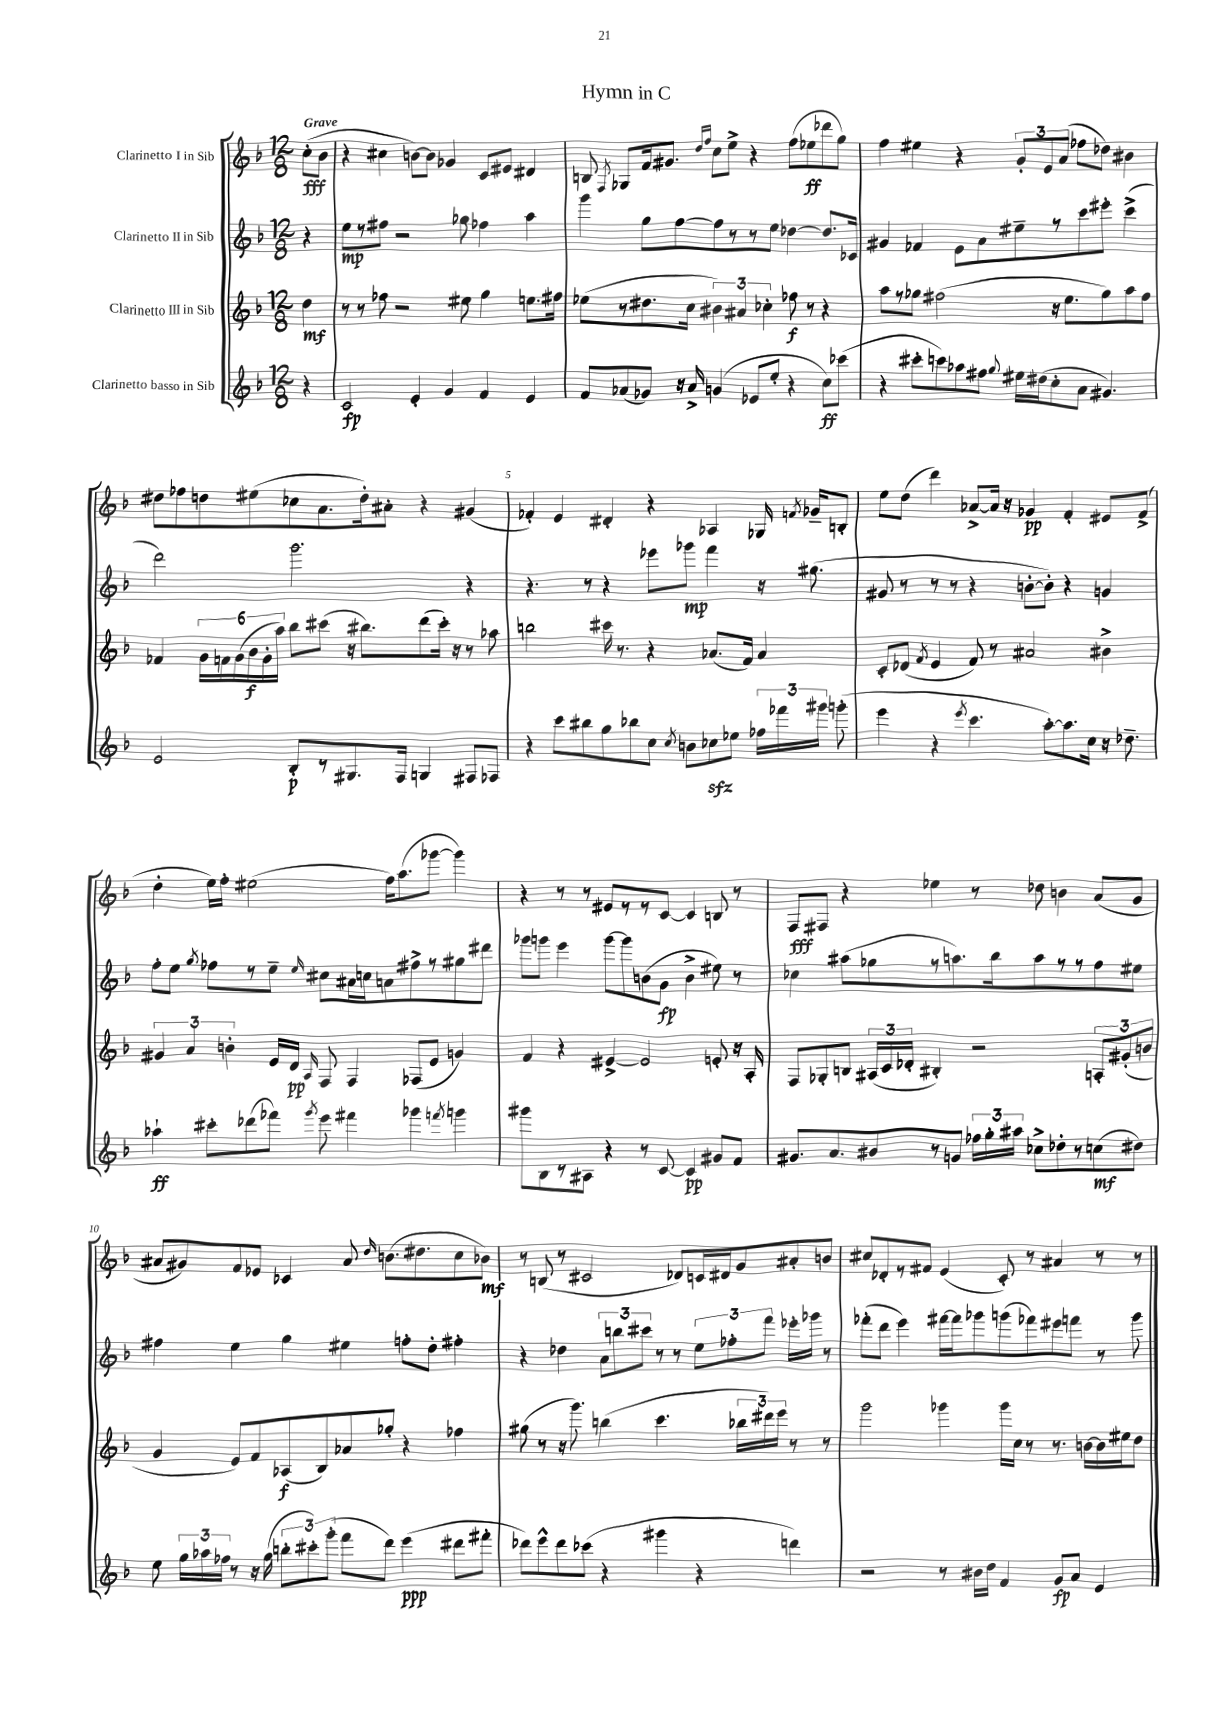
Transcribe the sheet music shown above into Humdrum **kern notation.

**kern	**kern	**kern	**kern
*staff4	*staff3	*staff2	*staff1
*clefG2	*clefG2	*clefG2	*clefG2
*k[b-]	*k[b-]	*k[b-]	*k[b-]
*M12/8	*M12/8	*M12/8	*M12/8
4r	4dd	4r	(8cc'
.	.	.	8b-
=	=	=	=
2c	8r	8ee	4r
.	8r	8r	.
.	8ff-	8ff#	4cc#
.	2r	2r	.
4e'	.	.	[8b)
.	.	.	8b]
4g	.	.	4g-
.	8ee#	8gg-	.
4f	4gg	4ff-	8c
.	.	.	8e#
4e	8.ee	4aa	4d#
.	16ff#	.	.
=	=	=	=
8f	(8ee-	4ggg	8B
.	.	.	8qF
(8a-	8r	.	8G-
8g-)	8.dd#	8gg	16f
.	.	.	8.g#
16r	.	[8ff	.
16a-^	16cc	.	.
.	.	.	16qqdd
.	.	.	16qqff
(4g	6b#)	8ff]	8cc
.	.	8r	8ee^
.	6a#	.	.
8e-	.	8r	4r
.	6cc-'	.	.
8ee'	.	8ee	.
4r	8ff-	[4dd-	(8ff
.	8r	.	8ee-
8cc)	4r	8.dd-]	8ddd-
(8ccc-	.	.	8gg)
.	.	16c-	.
=	=	=	=
4r	8aa	4g#	4ff
.	8r	.	.
8ccc#'	8gg-	4f-	4ee#
8ccc)	(2ff#	.	.
8aa-	.	8e	4r
8ff#	.	8a	.
8qqgg	.	.	.
16ee#	.	8ee#~	12g'
(16dd#	.	.	.
.	.	.	12e
8cc'	16r	8r	.
.	.	.	(12a
.	8.ee	.	.
8a	.	8ccc	8ff-
4.g#)	8gg-)	8eee#'	8dd-)
.	8aa	(4ccc^	4b#
.	8ff#	.	.
=	=	=	=
2e	4f-	2ddd)	8dd#
.	.	.	8ff-
.	24g	.	8dd
.	24f	.	.
.	(24g	.	.
.	24b-	.	(8ee#
.	24g'	.	.
.	24aa)	.	.
8B-'	8bb-	2.ggg	8cc-
8r	(8ccc#	.	8.a
8.G#	16r	.	.
.	8.bb#)	.	16dd')
.	.	.	8a#'
16F	.	.	.
4G	(8ddd	.	4r
.	16ccc#')	.	.
.	16r	.	.
8F#	8r	4r	(4g#
8F-	8aa-	.	.
=	=	=	=
4r	2bb	4.r	4f-')
8ccc	.	.	4e
8bb#	.	8r	.
8gg	16ccc#	4r	4d#'
.	8.r	.	.
8bb-	.	.	.
8cc	4r	8eee-	4r
8qcc	.	.	.
8b	.	8ggg-	.
8cc-	(8.a-	4fff	4A-
8ee-	.	.	.
.	16f)	.	.
24ff-	4a-	16r	16G-
24fff-	.	.	.
.	.	.	8qf
.	.	(8.gg#	16g-~
24ggg#	.	.	.
(8ggg'	.	.	8B'
=	=	=	=
4eee	8c'	8g#	8ee
.	(8d-	8r	(8dd
.	8qf	.	.
4r	4e	8r	4ddd)
.	.	8r	.
8qeee	.	.	.
4.ccc	8f)	4r	[8a-^
.	8r	.	16a-]
.	.	.	16r
.	2a#	[8b'	4g-
[8aa')	.	8b'])	.
8.aa]	.	4r	4f'
16cc	.	.	.
16r	4b#^	4g	8e#
8.dd-~	.	.	.
.	.	.	(8f^
=	=	=	=
4aa-`	6g#	8ff'	4dd'
.	.	8ee	.
.	6a	.	.
.	.	8qgg	.
8ccc#'	.	8ff-	16ee)
.	.	.	16ff'
.	6b'	.	.
(8ddd-	.	8r	(2ee#
8fff-)	16e	8ee~	.
.	16d	.	.
8qggg	16qqA	16qqee	.
8eee	8F	8cc#	.
4fff#	4F	16a#	.
.	.	16cc	.
.	.	8a	16ff)
.	.	.	(8.aa
4ggg-	(8F-	8ff#^	.
.	8e	8r	[8ggg-
8qfff	.	.	.
4ggg	4g)	8gg#	4ggg-])
.	.	8ddd#	.
=	=	=	=
8ggg#	4f	8ggg-	4r
8B-	.	8ggg	.
8r	4r	4eee	8r
8A#	.	.	8r
4r	[4e#^	[8ggg	8e#
.	.	8ggg]	8r
8r	2e#]	(8b	8r
[8c	.	8g	[8c
4c]	.	4b^	4c]
8g#	8e'	8ee#)	8B
8f	16r	8r	8r
.	16A'	.	.
=	=	=	=
8.g#	8F	4cc-	8F
.	8G-'	.	8F#
8.a	.	.	.
.	8B	(8aa#	4r
8b#	(24A#	8gg-	.
.	24c	.	.
.	24d-'	.	.
8r	4B#')	8r	4ee-
8g	.	8.aa)	.
24ff-	2r	.	8r
24gg'	.	.	.
.	.	16bb-	.
24aa#	.	.	.
8cc-^	.	8aa	8dd-
8dd-'	.	8r	4b
8r	.	8r	.
(8cc	12A'	8ff	(8a
.	(12g#'	.	.
8dd#)	.	8ee#	8g
.	12b	.	.
=	=	=	=
8ee	4g	4ff#	8a#
24gg	.	.	8g#)
24aa-	.	.	.
24ff-	.	.	.
8r	8e)	4ee	8f
16r	8f	.	8e-
(16gg	.	.	.
12bb'	(8A-	4gg	4c-
12ccc#')	.	.	.
.	8B-)	.	.
(12ggg'	.	.	.
8fff	8a-	4ee#	8a#
.	.	.	16qqdd
8ddd)	8gg-'	.	(8.b
(4eee	4r	8ff'	.
.	.	.	8.dd#
.	.	8dd'	.
8ddd#	4ff-	4ff#'	8cc
8fff#'	.	.	8b-)
=	=	=	=
8ddd-)	(8gg#	4r	8r
8eee^^	8r	.	(8B
8ddd-	16r	4dd-	8r
.	8.ggg)	.	.
(8ccc-	.	.	2c#
4r	(4bb	12a	.
.	.	12bb	.
.	.	12ccc#	.
4ggg#	4.ccc	8r	.
.	.	8r	8d-)
4r	.	12ee	16c
.	.	.	16d#
.	.	12ff-'	.
.	24bb-	.	8g
.	24ddd#)	12fff	.
.	24eee	.	.
4ddd)	8r	16eee-'	8a#'
.	.	16ggg-	.
.	8r	8r	8b
=	=	=	=
2r	2ggg	(8fff-'	8cc#
.	.	8ddd	8d-'
.	.	4eee)	8r
.	.	.	8f#
8r	4ggg-	[16fff#	(4e
.	.	16fff#]	.
16b#	.	8ggg-	.
16dd	.	.	.
4f	16ggg-	(8ggg	8c')
.	16cc	.	.
.	8r	8fff-)	8r
8g	8.r	8eee#	4a#
8a	.	8fff	.
.	[16b	.	.
4e	16b]	8r	8r
.	16ee#	.	.
.	8dd	8ggg	8r
==	==	==	==
*-	*-	*-	*-
